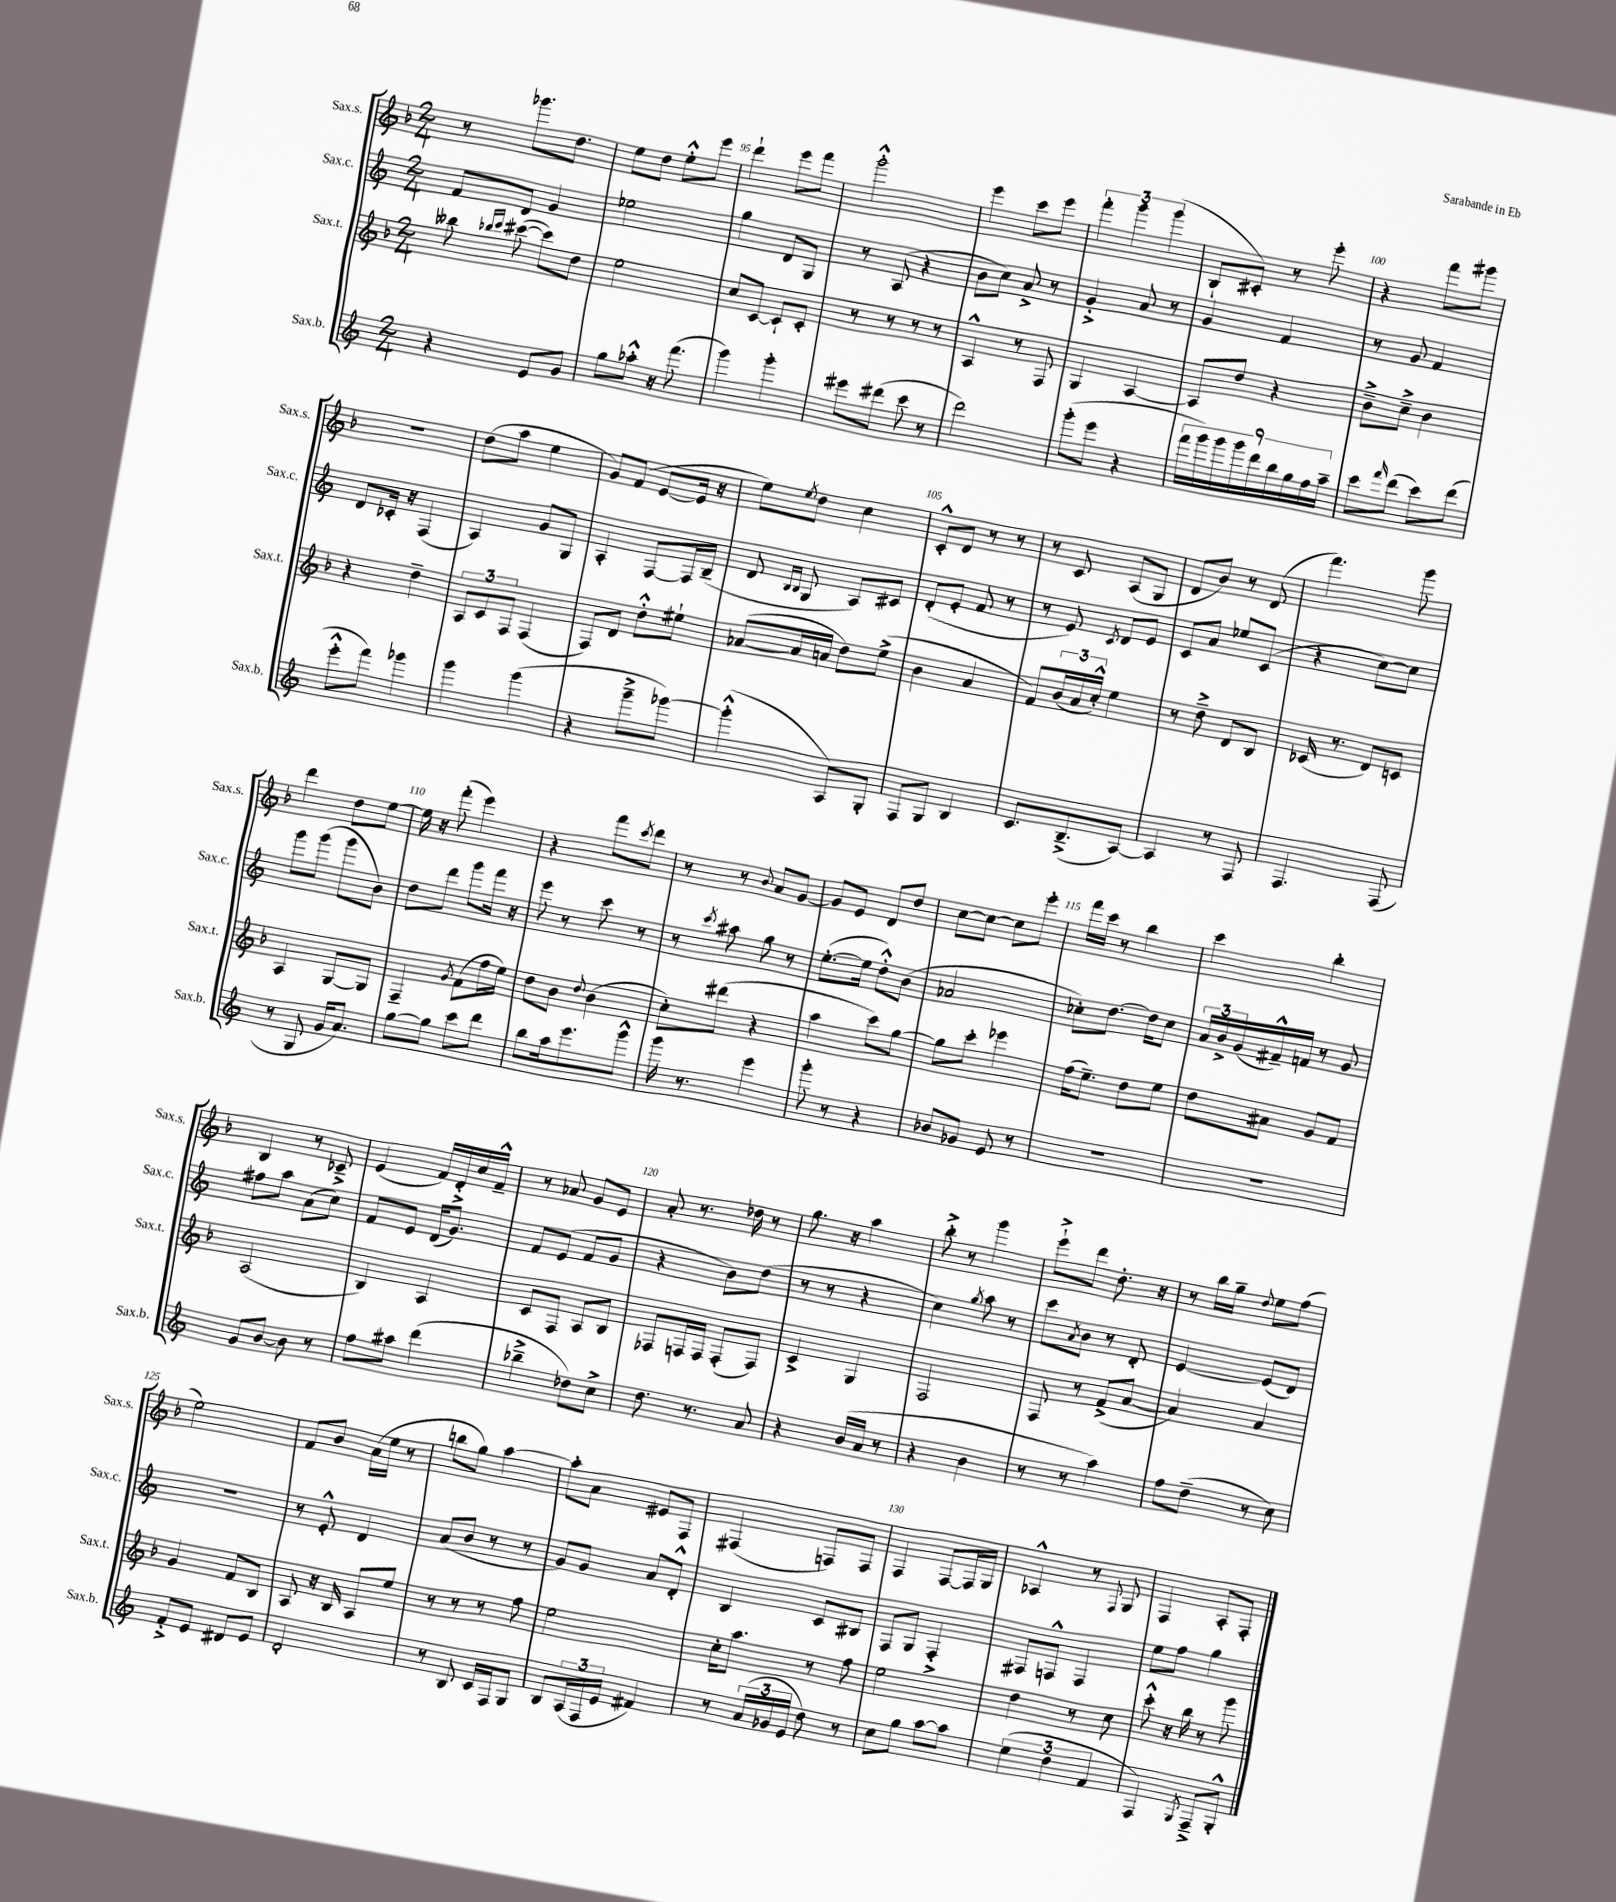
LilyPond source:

<<
\new StaffGroup <<
\new Staff = "s0" \with { instrumentName = "Sax.s." shortInstrumentName = "Sax.s." } {
    \clef treble \key f \major \numericTimeSignature \time 2/4
    r8 ges'''8. d''8. |
    e''8 d''8 e''8-.-^ e'''8 |
    d'''4-! e'''8 f'''8 |
    g'''2-.-^ |
    e'''4 c'''8 e'''8 |
    \tuplet 3/2 { f'''4-. g'''4 g'''4( } |
    bes8-! cis'8-.) r8 e'''8-. |
    r4 f'''8 gis'''8 |
    r2 |
    d''8( a''8 e''4 |
    g'8) f'8( e'8~ e'16 r16 |
    e''8) \acciaccatura { e''8 } d''8 c''4 |
    c'8-.-^ d'8 r8 r8 |
    r8 c'8 a8( g8 |
    d'8 bes'8) r8 d'8( |
    f'''4.) g'''8 |
    d'''4 d''8 e''8~ |
    e''16 r16 f'''8-.( e'''4) |
    r4 f'''8 \acciaccatura { c'''8 } d'''8 |
    r8 r8 \appoggiatura { bes'8 } a'8 g'8~ |
    g'8 e'8 d'8 d''8 |
    c''8~ c''8~ c''8 e'''8-. |
    f'''16 c'''16 r8 bes''4 |
    c'''4 bes''4-. |
    bes4 r8 ces'8---> |
    e'4( f'16) d'16-.-> c''16 f'16---^ |
    r8 aes'8 g'8 e'8 |
    a'8-. r8. des''16 r8 |
    g''8. r16 a''4 |
    bes''8-.-> r8 g'''4 |
    e'''8-!-> d'''8 d''8.-. r16 |
    r8 bes''16 g''16-- \appoggiatura { d''8 } e''8 f''8( |
    e''2) |
    f'8 bes'8 a'16( e''16 r8 |
    b''8 g''8) a''4~ |
    a''8-. a'8 eis'8 f8 |
    fis4( f8) f8 |
    f4 f8~ f16 g16 |
    aes4-^ r8 \appoggiatura { f8 } g8 |
    f4 a8-. f8-. \bar "|." |
}
\new Staff = "s1" \with { instrumentName = "Sax.c." shortInstrumentName = "Sax.c." } {
    \clef treble \key c \major \numericTimeSignature \time 2/4
    f'8 d'8 g'4 |
    ees''2 |
    g''4 d'8 g8 |
    r8 a8( r4 |
    b'8 c''8) a'8-> r8 |
    g'4-.-> a'8 r8 |
    g'4 f'4 |
    r8 g'8 f'4 |
    d'8 ces'16-. r16 f4( |
    a4) g'8 g8 |
    a4-. f8~ f16 b16--( |
    d'8 \grace { b16 b16 } g8 a8) cis'8 |
    d'8-.( e'8-. f'8 r8 |
    r8 e'8) \acciaccatura { c'8 } d'8 e'8 |
    c'8 a'8 ees''8 c'8( |
    r4 c''8~) c''8 |
    g'''8 g'''8( g'''8 b'8) |
    d''8 d'''8 g'''8 f'''16 r16 |
    e'''8 r8 c'''8 r8 |
    r8 \acciaccatura { c'''8 } ais''8 g''8 r8 |
    e''8.~-.( e''16 d''8-.-^) b'8( |
    aes'2 |
    ces''8-.) d''8.~ d''16 ces''8 |
    \tuplet 3/2 { a'16 b'16-> g'16( } fis'16---^) f'16 r8 g'8 |
    fis''8 a''8 a'8( c''8) |
    f'8 e'8 d'16( g'8.) |
    f'8 e'8( f'8 g'8 |
    r4 b'8) d''8( |
    r8 r8 r4 |
    c''4) \acciaccatura { g''8 } a''8 r8 |
    c'''8 \acciaccatura { a'8 } b'8 r8 d'8-. |
    e'4~ e'8( d'8) |
    r2 |
    r8 e'8-.-^ d'4 |
    a'8( b'8 r8 r8 |
    g'8) g'8 a'8 d'8-.-^ |
    b4 c'8 bis8 |
    f8 g8 f4-.-> |
    fis8 f8-^ f4 |
    e''8 f''8 g''4 \bar "|." |
}
\new Staff = "s2" \with { instrumentName = "Sax.t." shortInstrumentName = "Sax.t." } {
    \clef treble \key f \major \numericTimeSignature \time 2/4
    beses''8 \grace { bes''16 c'''16 } cis'''8~( cis'''8) d''8 |
    e''2 |
    c''8 c'8~ c'8-! c'8-. |
    r8 r8 r8 r8 |
    a4-^ r8 f8 |
    g4 a4~ |
    a8 d''8 r4 |
    bes'8---> c''8---> bes'4 |
    r4 d''4-- |
    \tuplet 3/2 { a8 c'8 f8 } f4( |
    f8) d'8 d''8-.-^ eis''8-! |
    aes'8~( aes'16 a'16 d''8) e''8->( |
    bes'4 a'4 |
    f'8) \tuplet 3/2 { bes'16( a'16 c''16-.-^) } e''4 |
    r8 d''8---> d'8 bes8 |
    ces'16( r8. d'8) c'8 |
    a4 g8~ g8 |
    f4-- \acciaccatura { g'8 } f'8( f''16 e''16) |
    d''8 bes'8 \appoggiatura { d''8 } bes'4( |
    c''8-.) dis'''8( r4 |
    a''4 c'''8) g''8~ |
    g''8 c'''8-. ees'''4 |
    f''16( e''8.--) d''8 e''8 |
    d''8 ais'8 g'8 f'8 |
    a2( |
    bes4) a4 |
    c'8 f8 a8 bes8 |
    fes8 f16 f16 f8-.( f8) |
    c'4-> g4 |
    f2 |
    f8 r8 f'8->( a'8~ |
    a'4) a'4 |
    g'4 f'8 bes8 |
    a8 r16 bes16 a8 e''8 |
    r8 r8 r8 f''8 |
    e''2 |
    c''16-. a''8. r8 f''8 |
    e''2 |
    d''4 r8 c''8 |
    c'''8-.-^ r16 bes''16 r8 g'''8 \bar "|." |
}
\new Staff = "s3" \with { instrumentName = "Sax.b." shortInstrumentName = "Sax.b." } {
    \clef treble \key c \major \numericTimeSignature \time 2/4
    r4 e'8 g'8 |
    g''8 aes''8-.-^ r16 f'''8.( |
    g'''4) g'''4-. |
    eis'''8 dis'''8( c'''8 r8 |
    d'''2) |
    g'''8-.( e'''8 r4 |
    \tuplet 9/8 { f'''16 g'''16) g'''16 g'''16 d'''16 b''16 g''16 f''16 a''16-- } |
    c'''8 \grace { f'''16 } d'''8( c'''8) d'''8( |
    e'''8-.-^ f'''8) ges'''4 |
    g'''4 g'''4( |
    r4 g'''8---> ges'''8~) |
    ges'''4-.-^( a8) g8-. |
    f8 g8 b4 |
    c'8. b8.--->( a8~) |
    a4 r8 f8 |
    f4. f8( |
    r8 g8 g'16 a'8.) |
    g''8~ g''8 c'''8 d'''8 |
    b''8 a''16 e'''8. g'''8-^ |
    g'''16 r8. e'''4 |
    g'''8-. r8 r4 |
    bes'8 ges'8 e'8 r8 |
    r2 |
    R2 |
    g'8 b'8~ b'8 r8 |
    f''8 ais''8 d'''4( |
    bes''4---> des''8) c''8-> |
    d''8. r8. a'8 |
    r4 b'16( a'16 r8 |
    r4 b'4 |
    r8 r8 a''4) |
    f''8 d''8--( r8 c''8) |
    f'8-.-> e'8 dis'8 e'8 |
    d'2-. |
    r8 b8 c'16 f16 g8 |
    b8 \tuplet 3/2 { a16( f16 e'16 } fis'4) |
    r8 \tuplet 3/2 { a'16( ges'16 e'16 } d''8) r8 |
    c''8 g''8 a''8~ a''8 |
    \tuplet 3/2 { e''4( d''4 f'4 } |
    f4) \acciaccatura { g8 } f8---> g8-.-^ \bar "|." |
}
>>
>>
\layout { \context { \Score currentBarNumber = #93 \override BarNumber.break-visibility = ##(#f #t #t) barNumberVisibility = #(every-nth-bar-number-visible 5) } }
